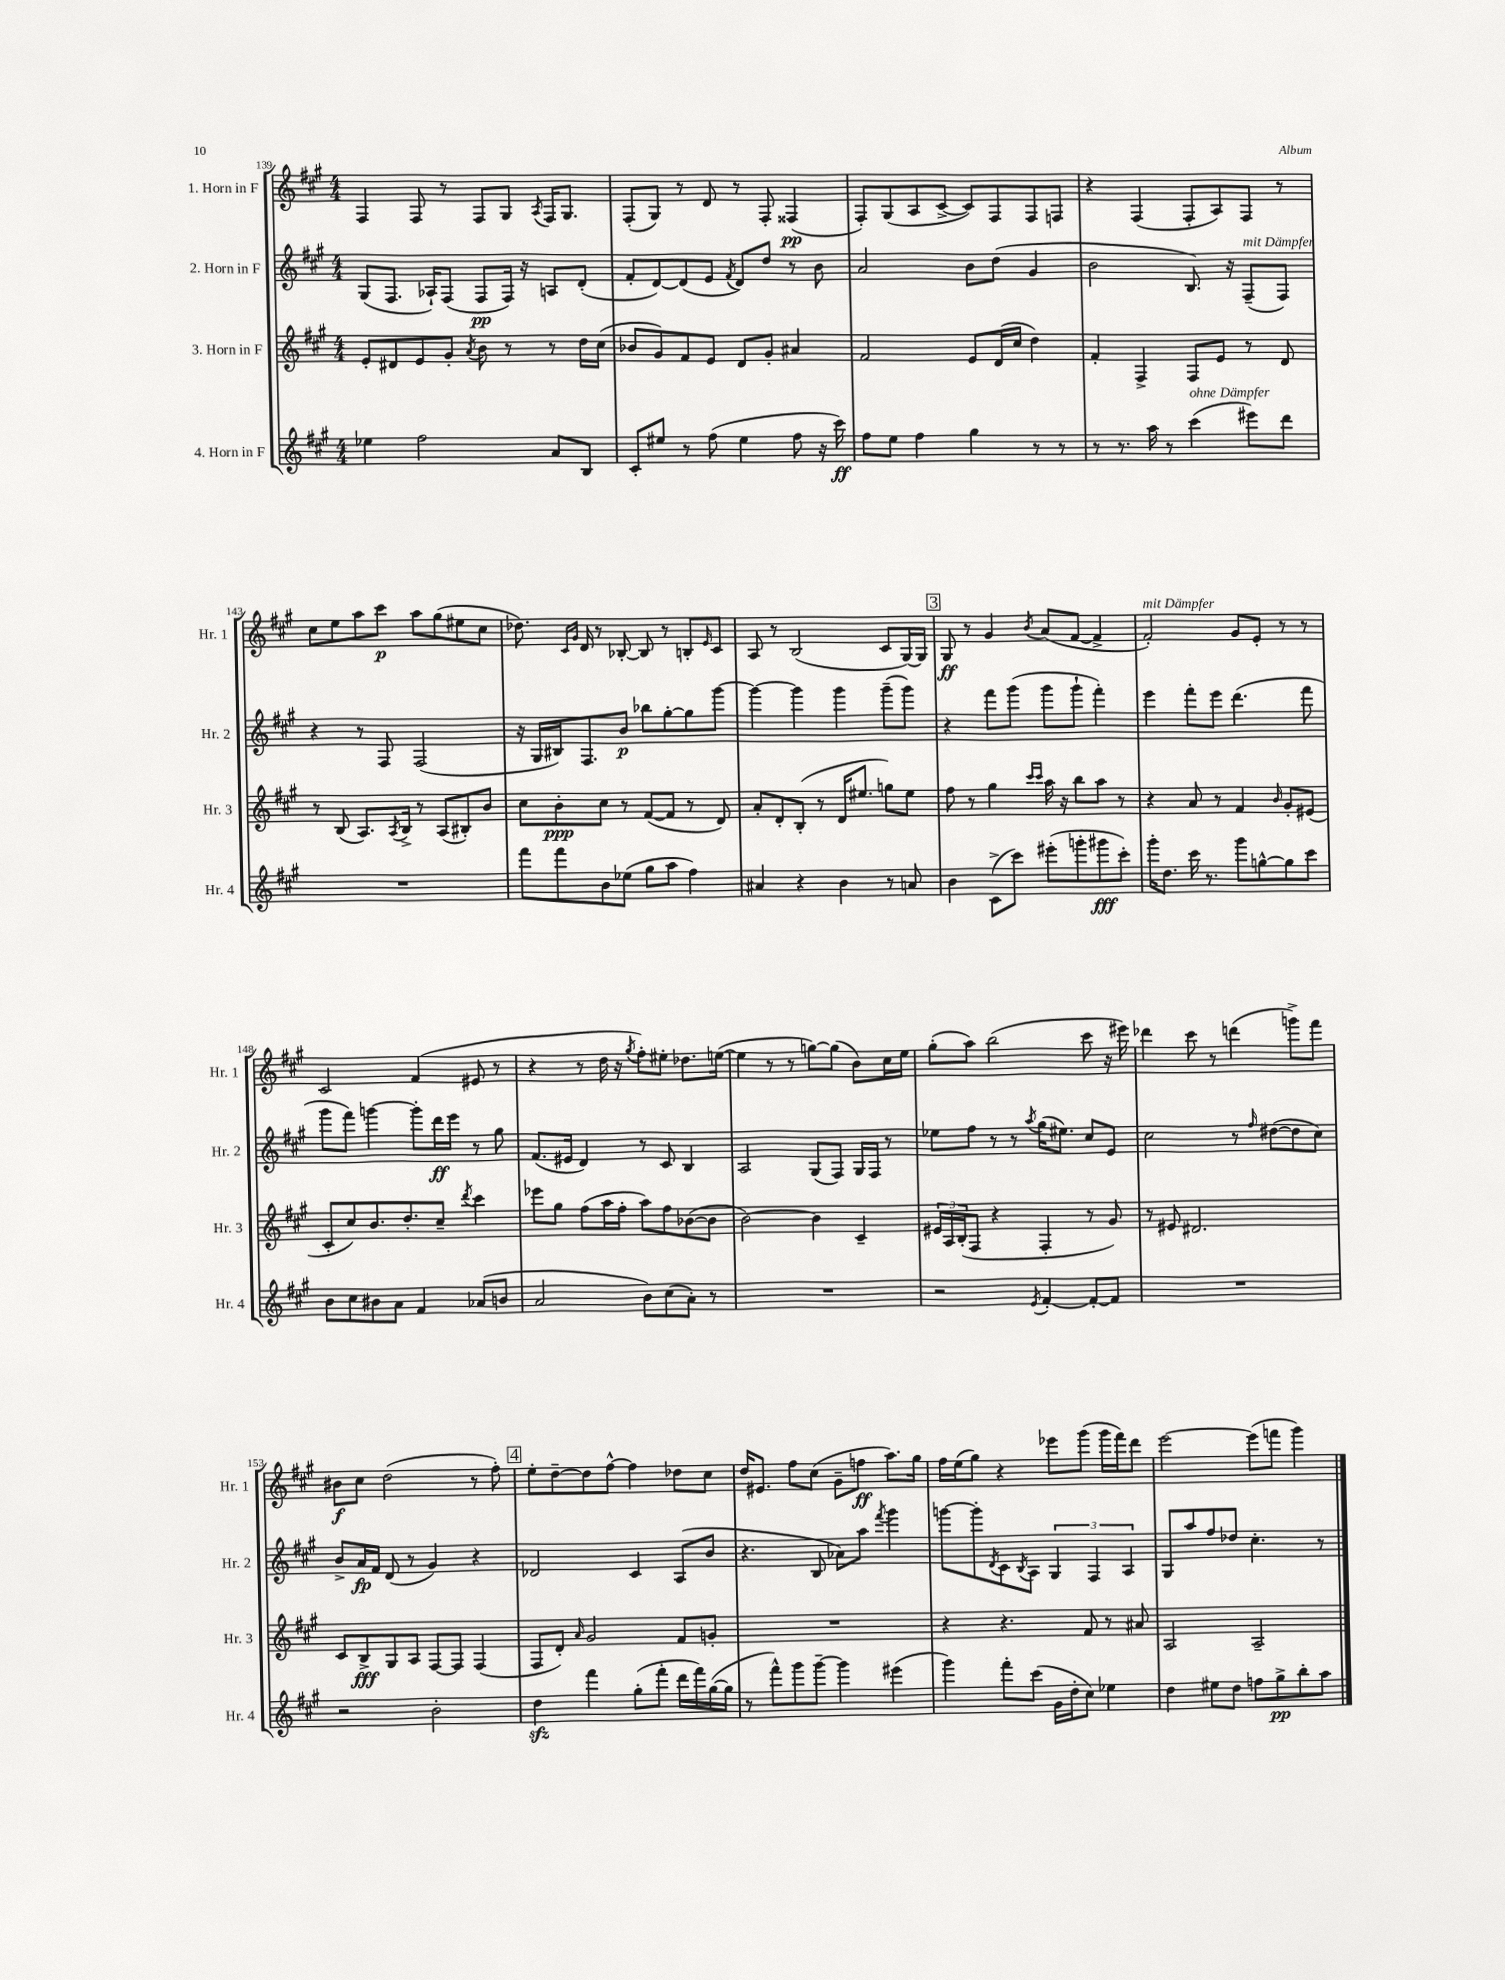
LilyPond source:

<<
\new StaffGroup <<
\new Staff = "s0" \with { instrumentName = "1. Horn in F" shortInstrumentName = "Hr. 1" } {
    \clef treble \key a \major \numericTimeSignature \time 4/4
    fis4 fis8 r8 fis8 gis8 \acciaccatura { a8 } fis16 gis8. |
    fis8-.( gis8) r8 d'8 r8 fis8-. fisis4\pp( |
    fis8-.) gis8( a8 cis'8~-> cis'8) fis8 fis8 f8 |
    r4 fis4( fis8-. a8) fis8 r8 |
    cis''8 e''8 a''8 cis'''8\p a''8 gis''8( eis''8 cis''8 |
    des''8.) \grace { cis'16 gis'16 } d'16 r8 bes8~-. bes8 r8 b8-. \grace { e'16 } cis'8 |
    a8 r8 b2( cis'8 gis16~) gis16 |
    \mark \markup { \box "3" } gis8\ff r8 gis'4 \acciaccatura { b'8 } a'8( fis'8~ fis'4-> |
    fis'2-.^\markup { \italic "mit Dämpfer" }) gis'8 e'8-. r8 r8 |
    cis'2 fis'4( eis'8 r8 |
    r4 r8 d''16 r16 \acciaccatura { gis''8 } fis''8-.) eis''8-. des''8. e''16~( |
    e''4 r8 r8 g''8~) g''8( b'8) cis''16 e''16 |
    gis''8-.( a''8) b''2( cis'''8 r16 eis'''16) |
    des'''4 cis'''8 r8 d'''4( g'''8->) fis'''8 |
    bis'8\f cis''8 d''2( r8 fis''8-.) |
    \mark \markup { \box "4" } e''8-. d''8~-- d''8 fis''8~-^ fis''4 des''8 cis''8 |
    d''16 eis'8. fis''8 cis''8( gis'8-- f''8\ff a''8.) gis''16 |
    fis''16 e''16( gis''8) r4 ees'''8 gis'''8( gis'''16 fis'''16) d'''8 |
    e'''2~ e'''8( f'''8 gis'''4) \bar "|." |
}
\new Staff = "s1" \with { instrumentName = "2. Horn in F" shortInstrumentName = "Hr. 2" } {
    \clef treble \key a \major \numericTimeSignature \time 4/4
    gis8( fis8. aes16-!) fis8( fis8\pp fis16) r16 a8 d'8-.( |
    fis'8-. d'8~) d'8( e'8 \acciaccatura { fis'8 } d'8) d''8 r8 b'8 |
    a'2 b'8 d''8( gis'4 |
    b'2 b8.) r16 fis8--^\markup { \italic "mit Dämpfer" }( fis8) |
    r4 r8 fis8 fis2( |
    r16 gis16 bis16) fis8. b'8\p bes''8 gis''8~-. gis''8 gis'''8~ |
    gis'''4~ gis'''4 gis'''4 gis'''8--( gis'''8) |
    \mark \markup { \box "3" } r4 fis'''8 gis'''8( gis'''8 gis'''8-! fis'''4-.) |
    e'''4 fis'''8-. e'''8 d'''4.( fis'''8 |
    gis'''8 fis'''8) g'''4~ g'''8-. d'''16\ff e'''16 r8 gis''8 |
    fis'8.( eis'16 d'4) r8 cis'8 b4 |
    a2 gis8( fis8) gis16 fis16 r8 |
    ees''8 fis''8 r8 r8 \acciaccatura { a''8 } gis''16( eis''8.) cis''8 e'8 |
    cis''2 r8 \grace { fis''16 } dis''8~( dis''8 cis''8) |
    b'8-> a'16\fp fis'16 d'8( r8 gis'4) r4 |
    \mark \markup { \box "4" } des'2 cis'4 a8( b'8 |
    r4. b8 aes'8) a''8 \acciaccatura { fis'''8 } gis'''4 |
    g'''8~ g'''8-. \acciaccatura { d'8 } cis'8 \acciaccatura { b8 } a8 \tuplet 3/2 { gis4 fis4 a4 } |
    gis8 a''8 fis''8 des''8 cis''4.-. r8 \bar "|." |
}
\new Staff = "s2" \with { instrumentName = "3. Horn in F" shortInstrumentName = "Hr. 3" } {
    \clef treble \key a \major \numericTimeSignature \time 4/4
    e'8-. dis'8 e'8 gis'8-. \acciaccatura { a'8 } b'8 r8 r8 d''16 cis''16( |
    bes'8 gis'8) fis'8 e'8 d'8 gis'8-. ais'4 |
    fis'2 e'8 d'16( cis''16 d''4) |
    fis'4-. fis4-> fis8 e'8 r8 d'8 |
    r8 b8( a8.) \acciaccatura { a8 } b16-> r8 a8( bis8-.) b'8 |
    cis''8 b'8-.\ppp cis''8 r8 fis'8~( fis'8 r8 d'8) |
    a'8-. d'8-. b8-.( r8 d'16 eis''8. g''8) eis''8 |
    \mark \markup { \box "3" } fis''8 r8 gis''4 \grace { cis'''16 cis'''16 } a''16 r16 b''8 a''8 r8 |
    r4 a'8 r8 fis'4 \grace { b'16 } gis'8-. eis'8( |
    cis'8-. cis''8) b'8. d''8.-. cis''8-- \acciaccatura { d'''8 } cis'''4 |
    ees'''8 gis''8 fis''8( a''16 fis''16-. a''8) fis''8 bes'8~( bes'8 |
    b'2~) b'4 cis'4-- |
    \tuplet 3/2 { eis'16 a16 b16-.( } fis8 r4 fis4-. r8 gis'8) |
    r8 eis'8 dis'2. |
    cis'8 b8->\fff gis8 a8 fis8~ fis8 fis4( |
    \mark \markup { \box "4" } fis8 d'8-.) \grace { a'16 } gis'2 fis'8 g'8-. |
    R1 |
    r4 r4. fis'8 r8 ais'8 |
    a2 a2-- \bar "|." |
}
\new Staff = "s3" \with { instrumentName = "4. Horn in F" shortInstrumentName = "Hr. 4" } {
    \clef treble \key a \major \numericTimeSignature \time 4/4
    ees''4 fis''2 a'8 b8 |
    cis'8-. eis''8 r8 fis''8( eis''4 fis''8 r16 cis'''16\ff) |
    fis''8 e''8 fis''4 gis''4 r8 r8 |
    r8 r8. a''16 r8 cis'''4^\markup { \italic "ohne Dämpfer" }( eis'''8) d'''8 |
    R1 |
    fis'''8 fis'''8 b'8 ees''8( gis''8 a''8 fis''4) |
    ais'4 r4 b'4 r8 a'8 |
    \mark \markup { \box "3" } b'4 cis'8->( cis'''8) eis'''8-.( g'''8-. gis'''8\fff cis'''8-.) |
    gis'''16-. d''8. cis'''16 r8. gis'''8 g''8~-^ g''8 cis'''8 |
    b'8 cis''8 bis'8 a'8 fis'4 aes'8( b'8 |
    a'2 b'8) cis''8( a'8-.) r8 |
    R1 |
    r2 \acciaccatura { e'8 } fis'4~-. fis'8~-. fis'8 |
    R1 |
    r2 b'2-. |
    \mark \markup { \box "4" } d''4\sfz fis'''4 gis''8-.( fis'''8-. d'''16 fis'''16) gis''16~( gis''16 |
    r8 fis'''8-^) gis'''8 gis'''8~-- gis'''4 eis'''4( |
    gis'''4) fis'''8-. cis'''8( gis'16 d''16-. cis''8) ees''4 |
    d''4 eis''8 d''8 f''8 gis''8->\pp b''8-. a''8 \bar "|." |
}
>>
>>
\layout { \context { \Score currentBarNumber = #139 } }
